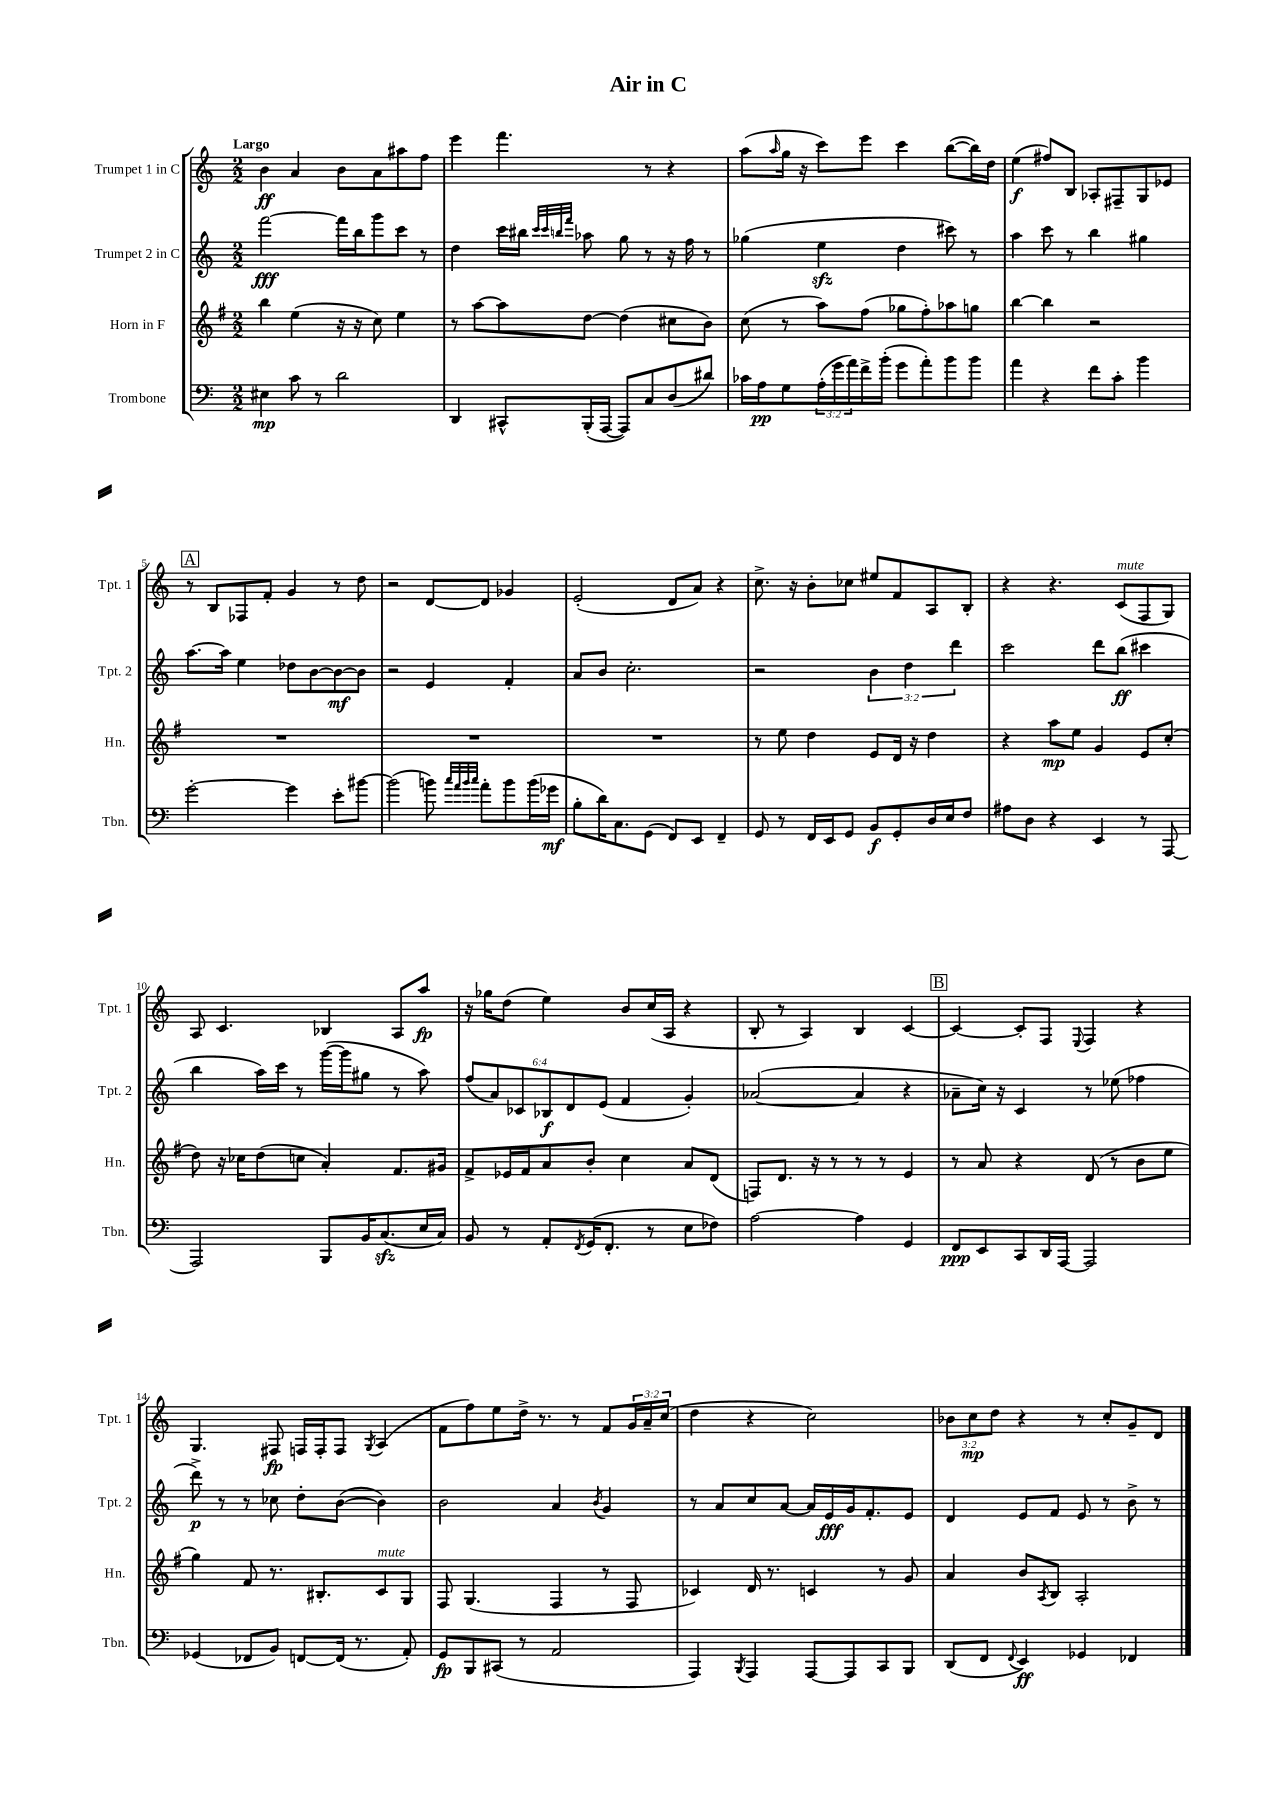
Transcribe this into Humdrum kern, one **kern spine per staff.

**kern	**dynam	**kern	**dynam	**kern	**dynam	**kern	**dynam
*part4	*part4	*part3	*part3	*part2	*part2	*part1	*part1
*staff4	*staff4	*staff3	*staff3	*staff2	*staff2	*staff1	*staff1
*I"Trombone	*	*I"Horn in F	*	*I"Trumpet 2 in C	*	*I"Trumpet 1 in C	*
*I'Tbn.	*	*I'Hn.	*	*I'Tpt. 2	*	*I'Tpt. 1	*
*clefF4	*	*clefG2	*	*clefG2	*	*clefG2	*
*k[]	*	*k[f#]	*	*k[]	*	*k[]	*
*M2/2	*	*M2/2	*	*M2/2	*	*M2/2	*
=1	=1	=1	=1	=1	=1	=1	=1
!	!	!	!	!	!	!LO:TX:a:B:t=Largo	!
4E#X\	mp	4bb\	.	[2fff\	fff	4b\	ff
8c\	.	(4ee\	.	.	.	4a/	.
8r	.	.	.	.	.	.	.
2d\	.	16r	.	16fff\LL]	.	8b\L	.
.	.	16r	.	16bb\J	.	.	.
.	.	8cc\)	.	8ggg\	.	8a\	.
.	.	4ee\	.	8ccc\J	.	8aa#X\	.
.	.	.	.	8r	.	8ff\J	.
=2	=2	=2	=2	=2	=2	=2	=2
4DD/	.	8r	.	4dd\	.	4eee\	.
.	.	[8aa\L	.	.	.	.	.
8CC#X^^/L	.	8aa\]	.	16ccc\LL	.	4.fff\	.
.	.	.	.	16bb#X\JJ	.	.	.
.	.	.	.	32qqccc/LLL	.	.	.
.	.	.	.	32qqccc/	.	.	.
.	.	.	.	32qqbbn/	.	.	.
.	.	.	.	32qqfff/JJJ	.	.	.
(16BBB'/L	.	[8dd\J	.	8aa-X\	.	.	.
[16AAA/JJ	.	.	.	.	.	.	.
8AAA/L])	.	(4dd\]	.	8gg\	.	.	.
8C/	.	.	.	8r	.	8r	.
(8D/	.	8cc#X\L	.	16r	.	4r	.
.	.	.	.	16ff\	.	.	.
8d#X/J)	.	8b\J)	.	8r	.	.	.
=3	=3	=3	=3	=3	=3	=3	=3
16c-X\LL	.	(8cc\	.	(4gg-X\	.	(8aa\L	.
16A\J	pp	.	.	.	.	.	.
.	.	.	.	.	.	16qqaa/	.
8G\	.	8r	.	.	.	16gg\Jk	.
.	.	.	.	.	.	16r	.
(24A'\L	.	8aa\L)	.	4eezz\	.	8ccc\L)	.
24g\	.	.	.	.	.	.	.
24a\)	.	.	.	.	.	.	.
16f^\	.	(8ff#\J	.	.	.	8eee\J	.
(16b'\JJ	.	.	.	.	.	.	.
8g\L	.	8gg-X\L	.	4dd\	.	4ccc\	.
8a'\)	.	8ff#'\)	.	.	.	.	.
8b\	.	8aa-X\	.	8ccc#X\)	.	([8bb\L	.
8b\J	.	8ggn\J	.	8r	.	16bb\L])	.
.	.	.	.	.	.	16dd\JJ	.
=4	=4	=4	=4	=4	=4	=4	=4
4a\	.	[4bb\	.	4aa\	.	(4ee\	f
4r	.	4bb\]	.	8ccc\	.	8ff#X/L)	.
.	.	.	.	8r	.	8B/J	.
8f\L	.	2r	.	4bb\	.	8A-X'/L	.
8c'\J	.	.	.	.	.	8F#X~/	.
4b\	.	.	.	4gg#X\	.	8G/	.
.	.	.	.	.	.	8e-X/J	.
!!LO:LB:g=z
!!LO:REH:place=s1:t=A
=5	=5	=5	=5	=5	=5	=5	=5
[2g'\	.	1r	.	[8.aa\L	.	8r	.
.	.	.	.	.	.	8B/L	.
.	.	.	.	16aa\Jk]	.	.	.
.	.	.	.	4ee\	.	8F-X/	.
.	.	.	.	.	.	8f'/J	.
4g\]	.	.	.	8dd-X\L	.	4g/	.
.	.	.	.	[8b\	.	.	.
8e'\L	.	.	.	8b\_	mf	8r	.
[8b#X\J	.	.	.	8b\J]	.	8dd\	.
=6	=6	=6	=6	=6	=6	=6	=6
(2b#\]	.	1r	.	2r	.	2r	.
8bn\)	.	.	.	4e/	.	[8d/L	.
32qqcc/LLL	.	.	.	.	.	.	.
32qqa/	.	.	.	.	.	.	.
32qqb/	.	.	.	.	.	.	.
32qqcc/JJJ	.	.	.	.	.	.	.
8a'\L	.	.	.	.	.	8d/J]	.
8b\	.	.	.	4f'/	.	4g-X/	.
(16b\L	.	.	.	.	.	.	.
16g-X\JJ	mf	.	.	.	.	.	.
=7	=7	=7	=7	=7	=7	=7	=7
8B'\L	.	1r	.	8a/L	.	(2e'/	.
16d\K)	.	.	.	8b/J	.	.	.
8.C\	.	.	.	.	.	.	.
.	.	.	.	2.cc'\	.	.	.
(8GG\J	.	.	.	.	.	.	.
8FF/L)	.	.	.	.	.	8d/L	.
8EE/J	.	.	.	.	.	8a/J)	.
4FF~/	.	.	.	.	.	4r	.
=8	=8	=8	=8	=8	=8	=8	=8
8GG/	.	8r	.	2r	.	8.cc^\	.
8r	.	8ee\	.	.	.	.	.
.	.	.	.	.	.	16r	.
16FF/LL	.	4dd\	.	.	.	8b'\L	.
16EE/J	.	.	.	.	.	.	.
8GG/J	.	.	.	.	.	8cc-X\J	.
8BB/L	f	8e/L	.	6b\	.	8ee#X/L	.
8GG'/	.	16d/Jk	.	.	.	8f/	.
.	.	.	.	6dd\	.	.	.
.	.	16r	.	.	.	.	.
16D/L	.	4dd\	.	.	.	8A/	.
16E/J	.	.	.	.	.	.	.
.	.	.	.	6ddd\	.	.	.
8F/J	.	.	.	.	.	8B'/J	.
=9	=9	=9	=9	=9	=9	=9	=9
8A#X\L	.	4r	.	2ccc\	.	4r	.
8D\J	.	.	.	.	.	.	.
4r	.	8aa\L	mp	.	.	4.r	.
.	.	8ee\J	.	.	.	.	.
4EE/	.	4g/	.	8ddd\L	.	.	.
!	!	!	!	!	!	!LO:TX:a:i:t=mute	!
.	.	.	.	(8bb\J	ff	(8c/L	.
8r	.	8e/L	.	4ccc#X\	.	8F/	.
[8AAA/	.	(8cc'/J	.	.	.	8G/J)	.
!!LO:LB:g=z
=10	=10	=10	=10	=10	=10	=10	=10
2AAA/]	.	8dd\)	.	4bb\	.	8A/	.
.	.	16r	.	.	.	4.c/	.
.	.	16cc-X\KL	.	.	.	.	.
.	.	(8dd\	.	16aa\LL)	.	.	.
.	.	.	.	16ccc\JJ	.	.	.
.	.	8ccn\J	.	8r	.	.	.
8BBB/L	.	4a'/)	.	([16ggg\LL	.	4B-X/	.
.	.	.	.	16ggg\J]	.	.	.
16BB/K	.	.	.	8gg#X\J	.	.	.
(8.Czz/	.	.	.	.	.	.	.
.	.	8.f#/L	.	8r	.	8A/L	.
16E/L	.	.	.	8aa\)	.	8aa/J	fp
16C/JJ)	.	16g#X/Jk	.	.	.	.	.
=11	=11	=11	=11	=11	=11	=11	=11
8BB/	.	8f#^/L	.	(12ff/L	.	16r	.
.	.	.	.	.	.	16gg-X\KL	.
.	.	.	.	12a/)	.	.	.
8r	.	16e-X/L	.	.	.	(8dd\J	.
.	.	.	.	12c-X/	.	.	.
.	.	16f#/J	.	.	.	.	.
8AA'/L	.	8a/	.	12B-X/	f	4ee\)	.
.	.	.	.	12d/	.	.	.
8qFF/	.	.	.	.	.	.	.
(16GG/K	.	8b'/J	.	.	.	.	.
.	.	.	.	(12e/J	.	.	.
8.FF'/J	.	.	.	.	.	.	.
.	.	4cc\	.	4f/	.	8b/L	.
8r	.	.	.	.	.	(16cc/L	.
.	.	.	.	.	.	16A/JJ	.
8E\L	.	8a/L	.	4g'/)	.	4r	.
8F-X\J)	.	(8d/J	.	.	.	.	.
=12	=12	=12	=12	=12	=12	=12	=12
[2A\	.	8Fn/L)	.	([2a-X/	.	8B'/	.
.	.	8.d/J	.	.	.	8r	.
.	.	.	.	.	.	4A/)	.
.	.	16r	.	.	.	.	.
.	.	8r	.	.	.	.	.
4A\]	.	8r	.	4a-/]	.	4B/	.
.	.	8r	.	.	.	.	.
4GG/	.	4e/	.	4r	.	[4c/	.
!!LO:REH:place=s1:t=B
=13	=13	=13	=13	=13	=13	=13	=13
8FF/L	ppp	8r	.	8a-X~\L	.	4c/_	.
8EE/	.	8a/	.	16cc\Jk)	.	.	.
.	.	.	.	16r	.	.	.
8CC/	.	4r	.	4c/	.	8c'/L]	.
16DD/L	.	.	.	.	.	8F/J	.
[16AAA/JJ	.	.	.	.	.	.	.
.	.	.	.	.	.	8qqE/	.
2AAA/]	.	(8d/	.	8r	.	4F/	.
.	.	8r	.	(8ee-X\	.	.	.
.	.	8b\L	.	4ff-X\	.	4r	.
.	.	8ee\J	.	.	.	.	.
!!LO:LB:g=z
=14	=14	=14	=14	=14	=14	=14	=14
(4GG-X/	.	4gg\)	.	8ddd^\)	p	4.G/	.
.	.	.	.	8r	.	.	.
8FF-X/L	.	8f#/	.	8r	.	.	.
8BB/J)	.	8.r	.	8cc-X\	.	8F#X/	fp
[8FFn/L	.	.	.	8dd'\L	.	16Fn/LL	.
.	.	8.B#X'/L	.	.	.	16F'/J	.
(16FF/Jk]	.	.	.	([8b\J	.	8F/J	.
8.r	.	.	.	.	.	.	.
.	.	.	.	.	.	8qG/	.
!	!	!LO:TX:a:i:t=mute	!	!	!	!	!
.	.	8c/	.	4b\])	.	(4A/	.
8AA'/)	.	8G/J	.	.	.	.	.
=15	=15	=15	=15	=15	=15	=15	=15
8GG/L	fp	8F#/	.	2b\	.	8f\L	.
8BBB/	.	(4.G/	.	.	.	8ff\)	.
(8CC#X/J	.	.	.	.	.	8ee\	.
8r	.	.	.	.	.	16dd^\Jk	.
.	.	.	.	.	.	8.r	.
2AA/	.	4F#/	.	4a/	.	.	.
.	.	.	.	.	.	8r	.
.	.	.	.	8qb/	.	.	.
.	.	8r	.	4g/	.	8f/L	.
.	.	8F#/	.	.	.	24g/L	.
.	.	.	.	.	.	24a~/	.
.	.	.	.	.	.	(24cc/JJ	.
=16	=16	=16	=16	=16	=16	=16	=16
4AAA/)	.	4c-X/)	.	8r	.	4dd\	.
.	.	.	.	8a/L	.	.	.
8qBBB/	.	.	.	.	.	.	.
4AAA/	.	16d/	.	8cc/	.	4r	.
.	.	8.r	.	.	.	.	.
.	.	.	.	[8a/J	.	.	.
[8AAA/L	.	4cn/	.	16a/LL]	.	2cc\)	.
.	.	.	.	16e/	fff	.	.
8AAA/]	.	.	.	16g/J	.	.	.
.	.	.	.	8.f'/	.	.	.
8CC/	.	8r	.	.	.	.	.
8BBB/J	.	8g/	.	8e/J	.	.	.
=17	=17	=17	=17	=17	=17	=17	=17
(8DD/L	.	4a/	.	4d/	.	12b-X\L	.
.	.	.	.	.	.	12cc\	mp
8FF/J	.	.	.	.	.	.	.
.	.	.	.	.	.	12dd\J	.
8qqFF/	.	.	.	.	.	.	.
4EE/)	ff	8b/L	.	8e/L	.	4r	.
.	.	8qA/	.	.	.	.	.
.	.	8B/J	.	8f/J	.	.	.
4GG-X/	.	2A'/	.	8e/	.	8r	.
.	.	.	.	8r	.	8cc'/L	.
4FF-X/	.	.	.	8b^\	.	8g~/	.
.	.	.	.	8r	.	8d/J	.
==	==	==	==	==	==	==	==
*-	*-	*-	*-	*-	*-	*-	*-
